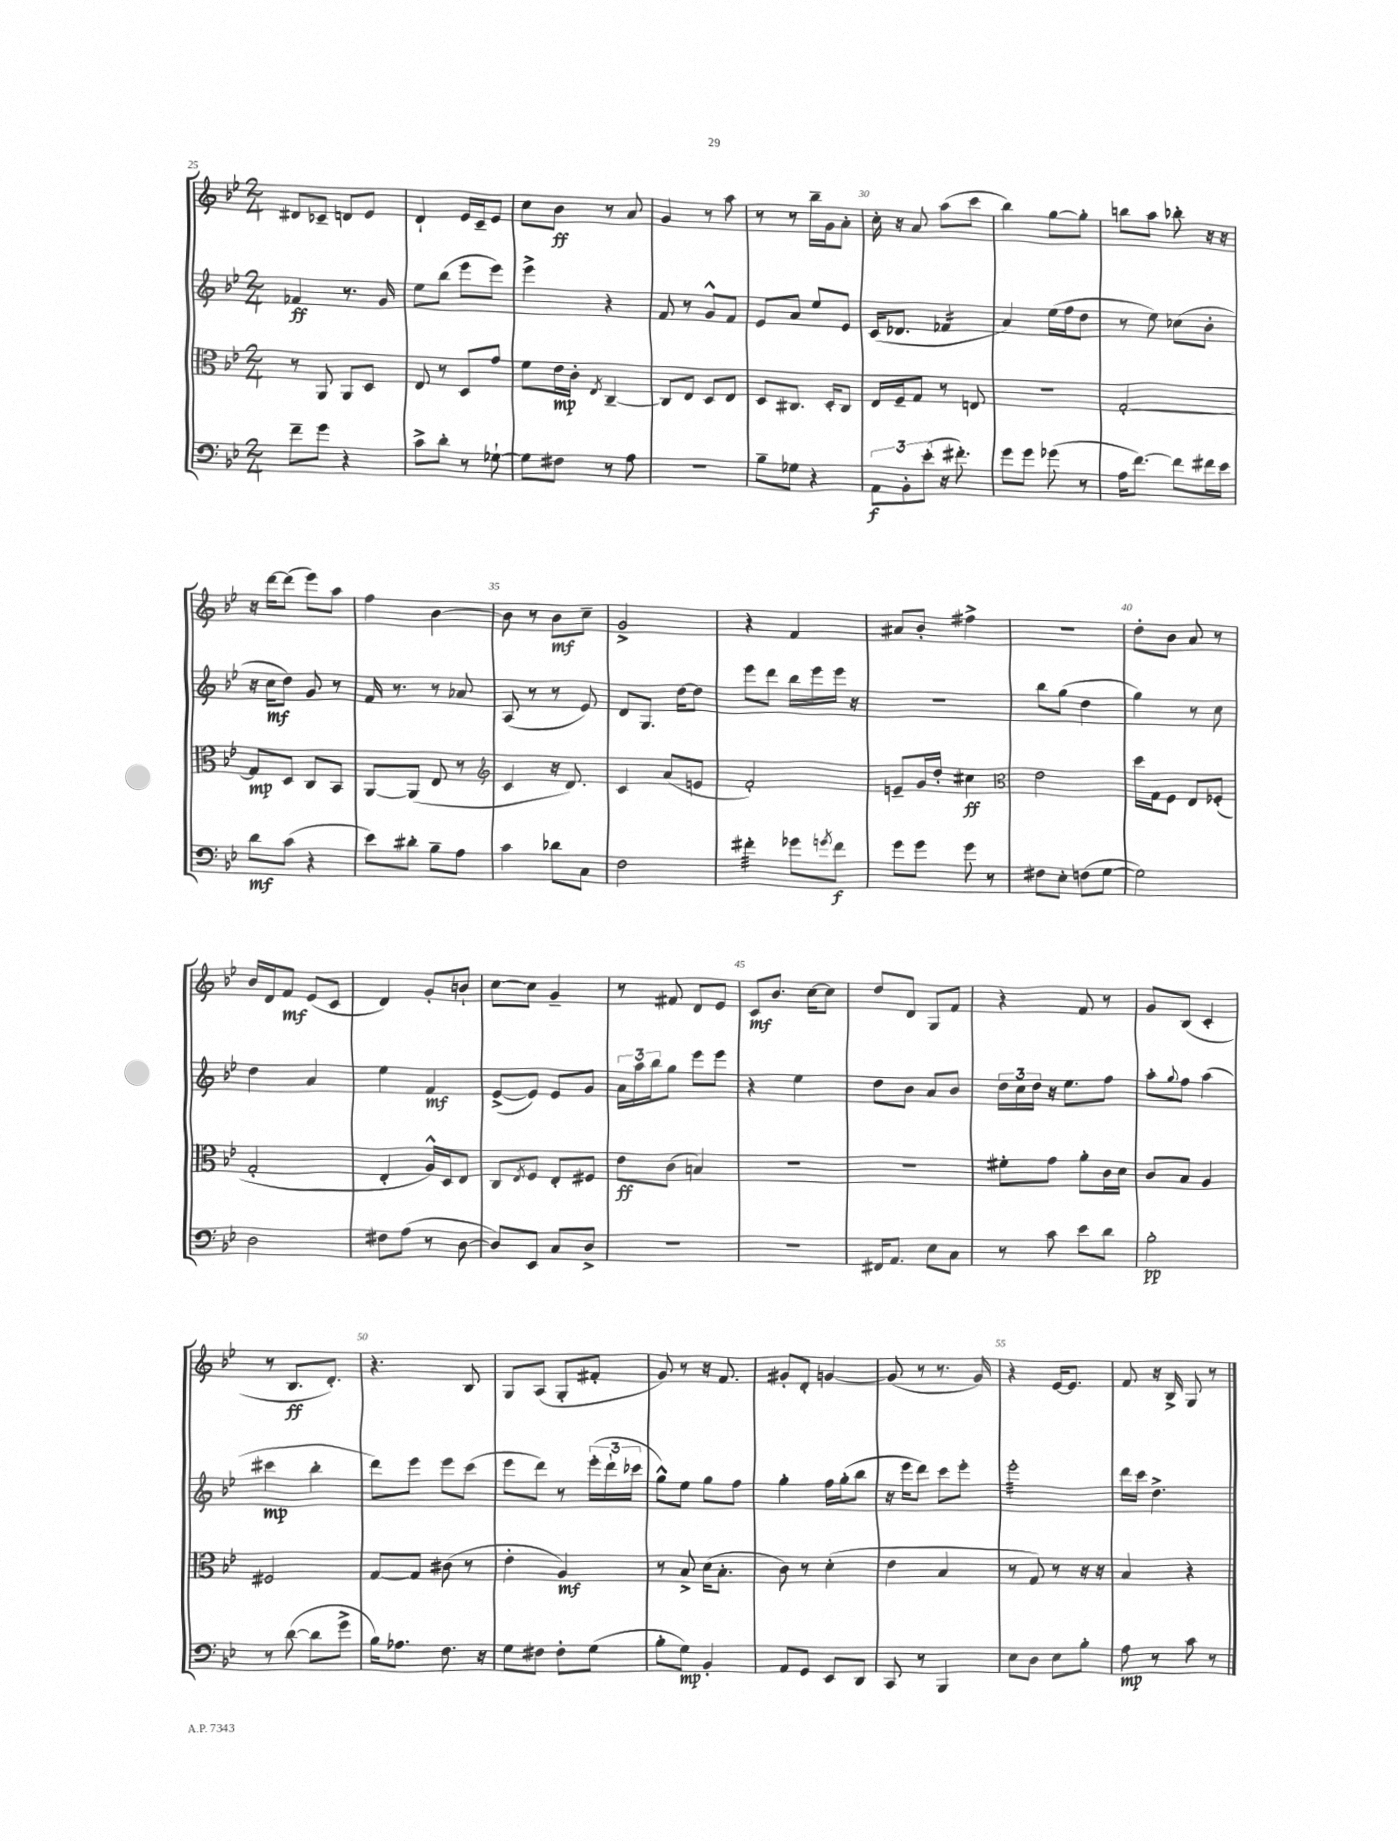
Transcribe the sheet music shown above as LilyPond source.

<<
\new StaffGroup <<
\new Staff = "s0" {
    \clef treble \key bes \major \numericTimeSignature \time 2/4
    dis'8 ces'8-- d'8 ees'8 |
    d'4-! ees'16 c'16-- ees'8 |
    c''8 bes'8\ff r8 a'8 |
    g'4 r8 a''8 |
    r8 r8 bes''16-- g'16 a'8-. |
    c''16-. r16 a'8 a''8( c'''8 |
    bes''4) g''8~ g''8-. |
    b''8 a''8 bes''8-. r16 r16 |
    r16 d'''16~ d'''8( ees'''8) a''8 |
    f''4 bes'4~ |
    bes'8 r8 bes'8\mf c''8-- |
    g'2-> |
    r4 f'4 |
    ais'8 bes'8-. fis''4-> |
    R2 |
    d''8-. bes'8 a'8 r8 |
    bes'16 d'16 f'8\mf ees'8( c'8 |
    d'4) g'8-. b'8-! |
    c''8~ c''8 g'4-- |
    r8 fis'8 d'8 ees'8 |
    c'8\mf bes'8. c''16~ c''8 |
    d''8 d'8 g8 f'8 |
    r4 f'8 r8 |
    g'8 bes8( c'4-. |
    r8 bes8.\ff d'8.-.) |
    r4. bes8 |
    g8 a8( g8-. fis'8-. |
    g'8) r8 r16 f'8. |
    gis'8-. d'8-. g'4~ |
    g'8( r8 r8. g'16) |
    r4 ees'16~ ees'8. |
    f'8 r16 bes16-> g8 r8 \bar "|." |
}
\new Staff = "s1" {
    \clef treble \key bes \major \numericTimeSignature \time 2/4
    fes'4\ff r8. g'16 |
    ees''8 bes''8( ees'''8 ees'''8) |
    ees'''4-> r4 |
    f'8 r8 g'8-^ f'8 |
    ees'8 a'8 ees''8 ees'8 |
    c'16( des'8. fes'4:16 |
    a'4) ees''16( f''16 d''8 |
    r8 ees''8) ces''8( bes'8-. |
    r16 c''16\mf d''8) g'8 r8 |
    f'16 r8. r8 aes'8 |
    a8( r8 r8 ees'8) |
    d'8 g8. d''16~ d''8 |
    ees'''8 d'''8 bes''16 ees'''16 ees'''16 r16 |
    R2 |
    bes''8 g''8( d''4 |
    g''4) r8 c''8 |
    d''4 a'4 |
    ees''4 f'4\mf |
    ees'8~->( ees'8) ees'8 g'8 |
    \tuplet 3/2 { a'16 a''16 bes''16 } g''8 ees'''8 ees'''8 |
    r4 ees''4 |
    d''8 bes'8 a'8 bes'8 |
    \tuplet 3/2 { d''16 c''16 d''16 } r16 ees''8. f''8 |
    a''8-. \appoggiatura { g''8 } f''8 a''4( |
    cis'''4\mp bes''4-. |
    d'''8) ees'''8 ees'''8 c'''8( |
    ees'''8 d'''8) r8 \tuplet 3/2 { ees'''16-.( d'''16-! ces'''16 } |
    g''8-^) ees''8 g''8 f''8 |
    g''4-. f''16 g''16-.( bes''8 |
    r16 ees'''16 d'''8) c'''8 ees'''8-. |
    ees'''2:32-. |
    d'''16 c'''16 d''4.-> \bar "|." |
}
\new Staff = "s2" {
    \clef alto \key bes \major \numericTimeSignature \time 2/4
    r8 a,8 a,8 d8 |
    ees8 r8 d8 g'8 |
    f'8 ees'16\mp c'16-. \acciaccatura { ees8 } c4~-- |
    c8 ees8 d8 ees8 |
    d8 cis8. d16-. cis8 |
    ees16 f16-- g8 r8 e8 |
    r2 |
    g2~-. |
    g8\mp d8 c8 bes,8 |
    a,8~ a,8( ees8 r8 |
    \clef treble c'4 r16 d'8.) |
    c'4 a'8( e'8 |
    f'2-.) |
    e'8-- g'16 d''16-. cis''4\ff |
    \clef alto ees'2 |
    d''16 g16 f8 ees8 fes8-.( |
    g2-. |
    ees4-. a16-^) d16 ees8 |
    c8 \acciaccatura { ees8 } f8 ees8-. fis8 |
    ees'8\ff c'8( b4) |
    R2 |
    R2 |
    fis'8-. g'8 a'8-. c'16 d'16 |
    c'8 bes8 a4 |
    fis2 |
    g8~ g8 cis'8( r8 |
    ees'4-. a4\mf) |
    r8 bes8-> d'16( bes8.-. |
    c'8) r8 d'4-.( |
    ees'4 bes4 |
    r8 g8) r8 r16 r16 |
    bes4 r4 \bar "|." |
}
\new Staff = "s3" {
    \clef bass \key bes \major \numericTimeSignature \time 2/4
    f'8-- g'8 r4 |
    c'8-> d'8-. r8 ges8~-! |
    ges8 fis8 r8 a8 |
    r2 |
    bes8-- ges8 r4 |
    \tuplet 3/2 { a,8\f bes,8-. ees'8-.( } r16 fis'8.-.) |
    g'8 g'8 ges'8( r8 |
    a16 f'8.~) f'8 fis'16 ees'16 |
    d'8\mf c'8( r4 |
    ees'8) dis'8-. bes8-- a8 |
    c'4 des'8 c8 |
    f2 |
    fis'4:32-. ges'8 \acciaccatura { g'8 } fis'8\f |
    g'8 g'8 g'8 r8 |
    fis8 ees8-. f8( g8~ |
    g2) |
    d2 |
    fis8 a8( r8 d8~ |
    d8) ees,8 c8 d8-> |
    R2 |
    R2 |
    fis,16 a,8. ees8 c8 |
    r8 c'8 ees'8 d'8 |
    bes2-.\pp |
    r8 d'8~( d'8 g'8-> |
    bes16) aes8. f8. r16 |
    g8 fis8 fis8-. g8( |
    bes8-. g8\mp) bes,4-. |
    a,8 g,8 ees,8 d,8 |
    c,8 r8 bes,,4 |
    ees8 d8 ees8 bes8-. |
    a8\mp r8 c'8 r8 \bar "|." |
}
>>
>>
\layout { \context { \Score currentBarNumber = #25 \override BarNumber.break-visibility = ##(#f #t #t) barNumberVisibility = #(every-nth-bar-number-visible 5) } }
